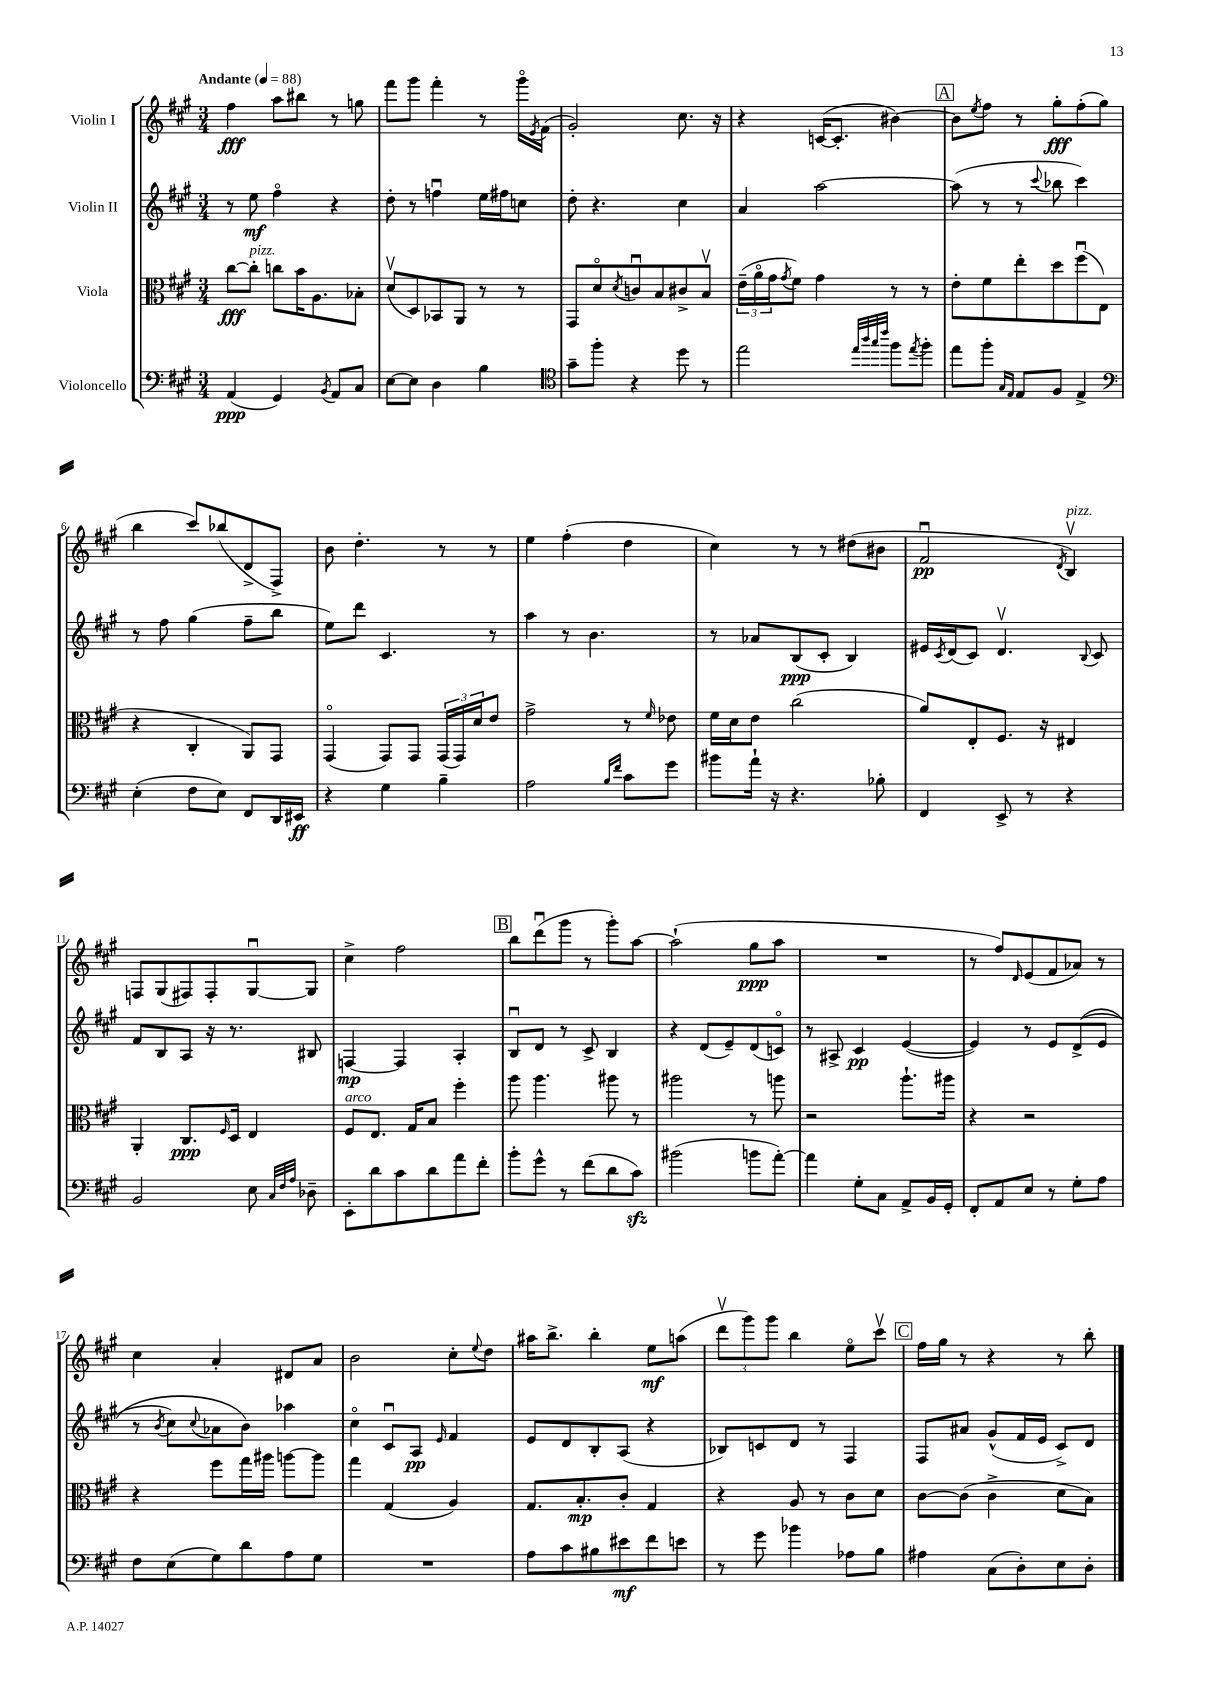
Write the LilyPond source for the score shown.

<<
\new StaffGroup <<
\new Staff = "s0" \with { instrumentName = "Violin I" } {
    \clef treble \key a \major \numericTimeSignature \time 3/4 \tempo "Andante" 4 = 88
    fis''4\fff a''8 bis''8 r8 g''8 |
    fis'''8 gis'''8 fis'''4-. r8 gis'''16\flageolet \acciaccatura { e'8 } fis'16( |
    gis'2-.) cis''8. r16 |
    r4 c'16~( c'8.-. bis'4~) |
    \mark \markup { \box "A" } bis'8 \acciaccatura { e''8 } fis''8 r8 gis''8-.\fff fis''8-.( gis''8 |
    b''4 cis'''8) bes''8( d'8-> fis8->) |
    b'8 d''4.-. r8 r8 |
    e''4 fis''4-.( d''4 |
    cis''4) r8 r8 dis''8( bis'8 |
    fis'2\downbow\pp \acciaccatura { d'8 } b4\upbow^\markup { \italic "pizz." }) |
    f8 gis8( fis8) fis8-. gis8~\downbow gis8 |
    cis''4-> fis''2 |
    \mark \markup { \box "B" } b''8 d'''8\downbow( gis'''8 r8 gis'''8-.) a''8~ |
    a''2-!( gis''8\ppp a''8 |
    R2. |
    r8 fis''8) \grace { d'16 } e'8( fis'8 aes'8) r8 |
    cis''4 a'4-. dis'8 a'8 |
    b'2 cis''8-. \appoggiatura { e''8 } d''8 |
    ais''16 b''8.-> b''4-. e''8\mf a''8( |
    \tuplet 3/2 { d'''8\upbow gis'''8) gis'''8 } b''4 e''8\flageolet cis'''8\upbow |
    \mark \markup { \box "C" } fis''16 gis''16 r8 r4 r8 b''8-. \bar "|." |
}
\new Staff = "s1" \with { instrumentName = "Violin II" } {
    \clef treble \key a \major \numericTimeSignature \time 3/4
    r8 e''8\mf fis''4\flageolet r4 |
    d''8-. r8 f''4\downbow e''16 fis''16 c''8 |
    d''8-. r4. cis''4 |
    a'4 a''2~ |
    \mark \markup { \box "A" } a''8( r8 r8 \appoggiatura { cis'''8 } bes''8 cis'''4) |
    r8 fis''8 gis''4( fis''8-- b''8 |
    e''8) d'''8 cis'4. r8 |
    a''4 r8 b'4. |
    r8 aes'8 b8\ppp( cis'8-. b4) |
    eis'16 \acciaccatura { cis'8 } d'16( cis'8) d'4.\upbow \appoggiatura { b8 } cis'8 |
    fis'8 b8 a8 r16 r8. bis8 |
    f4~\mp f4 a4-. |
    \mark \markup { \box "B" } b8\downbow d'8 r8 cis'8-> b4 |
    r4 d'8( e'8--) d'8( c'8\flageolet) |
    r8 ais8-> cis'4\pp e'4~( |
    e'4) r8 e'8 d'8->(\( e'8 |
    r8 \acciaccatura { b'8 } cis''8) \appoggiatura { cis''8 } aes'8 b'8\) aes''4 |
    cis''4\flageolet cis'8\downbow a8\pp \grace { e'16 } fis'4 |
    e'8 d'8 b8-. a8( r4 |
    bes8) c'8 d'8 r8 fis4 |
    \mark \markup { \box "C" } fis8 ais'8 gis'8-^( fis'16 e'16 cis'8->) d'8 \bar "|." |
}
\new Staff = "s2" \with { instrumentName = "Viola" } {
    \clef alto \key a \major \numericTimeSignature \time 3/4
    cis''8~\fff cis''8-.^\markup { \italic "pizz." } c''8 b'16 a8. bes8-. |
    d'8\upbow( d8) bes,8 a,8 r8 r8 |
    gis,8 d'8\flageolet \acciaccatura { d'8 } c'8\downbow b8 cis'8-> b8\upbow |
    \tuplet 3/2 { e'16--( a'16\flageolet gis'16 } \acciaccatura { gis'8 } fis'8) gis'4 r8 r8 |
    \mark \markup { \box "A" } e'8-. fis'8 e''8-. d''8 fis''8\downbow( e8 |
    r4 cis4-. a,8) gis,8 |
    gis,4\flageolet( gis,8) gis,8 \tuplet 3/2 { gis,16( gis,16) d'16 } e'8 |
    gis'2-> r8 \grace { fis'16 } ees'8 |
    fis'16 d'16 e'8 cis''2( |
    a'8) e8-. fis8. r16 eis4 |
    a,4-. cis8.\ppp \grace { fis16 } d16 e4 |
    fis8^\markup { \italic "arco" } e8. gis16 b8 fis''4-. |
    \mark \markup { \box "B" } a''8 a''4. ais''8 r8 |
    ais''2 r8 a''8 |
    r2 a''8.-! ais''16 |
    r4 r2 |
    r4 fis''8 gis''16 ais''16 a''8~ a''8 |
    gis''4 gis4( a4) |
    gis8. b8.-.\mp cis'8-. gis4 |
    r4 a8 r8 cis'8 d'8 |
    \mark \markup { \box "C" } cis'8~ cis'8( cis'4-> d'8 b8) \bar "|." |
}
\new Staff = "s3" \with { instrumentName = "Violoncello" } {
    \clef bass \key a \major \numericTimeSignature \time 3/4
    a,4\ppp( gis,4) \acciaccatura { b,8 } a,8 cis8 |
    e8~ e8 d4 b4 |
    \clef tenor gis'8-- fis''8-. r4 d''8 r8 |
    e''2 \grace { e''32 a''32 gis''32 cis'''32 } fis''8 \acciaccatura { e''8 } fis''8-. |
    \mark \markup { \box "A" } e''8 fis''8-. \grace { gis16 e16 } e8 fis8 e4-> |
    \clef bass e4-.( fis8 e8) fis,8 d,16 eis,16\ff |
    r4 gis4 b4-- |
    a2 \grace { b16 fis'16 } cis'8 gis'8 |
    bis'8 a'16-! r16 r4. bes8-. |
    fis,4 e,8-> r8 r4 |
    b,2 e8 \grace { cis32 fis32 a32 } des8-- |
    e,8-. d'8 cis'8 d'8 a'8 fis'8-. |
    \mark \markup { \box "B" } b'8-. gis'8-^ r8 fis'8( d'8 cis'8\sfz) |
    bis'2( b'8 a'8~-.) |
    a'4 gis8-. cis8 a,8-> b,16 gis,16-. |
    fis,8-. a,8 e8 r8 gis8-. a8 |
    fis8 e8( gis8) d'8 a8 gis8 |
    R2. |
    a8 cis'8 bis8 eis'8\mf fis'8 e'8 |
    r8 gis'8 bes'4 aes8 b8 |
    \mark \markup { \box "C" } ais4 cis8( d8-.) e8 d8-. \bar "|." |
}
>>
>>
